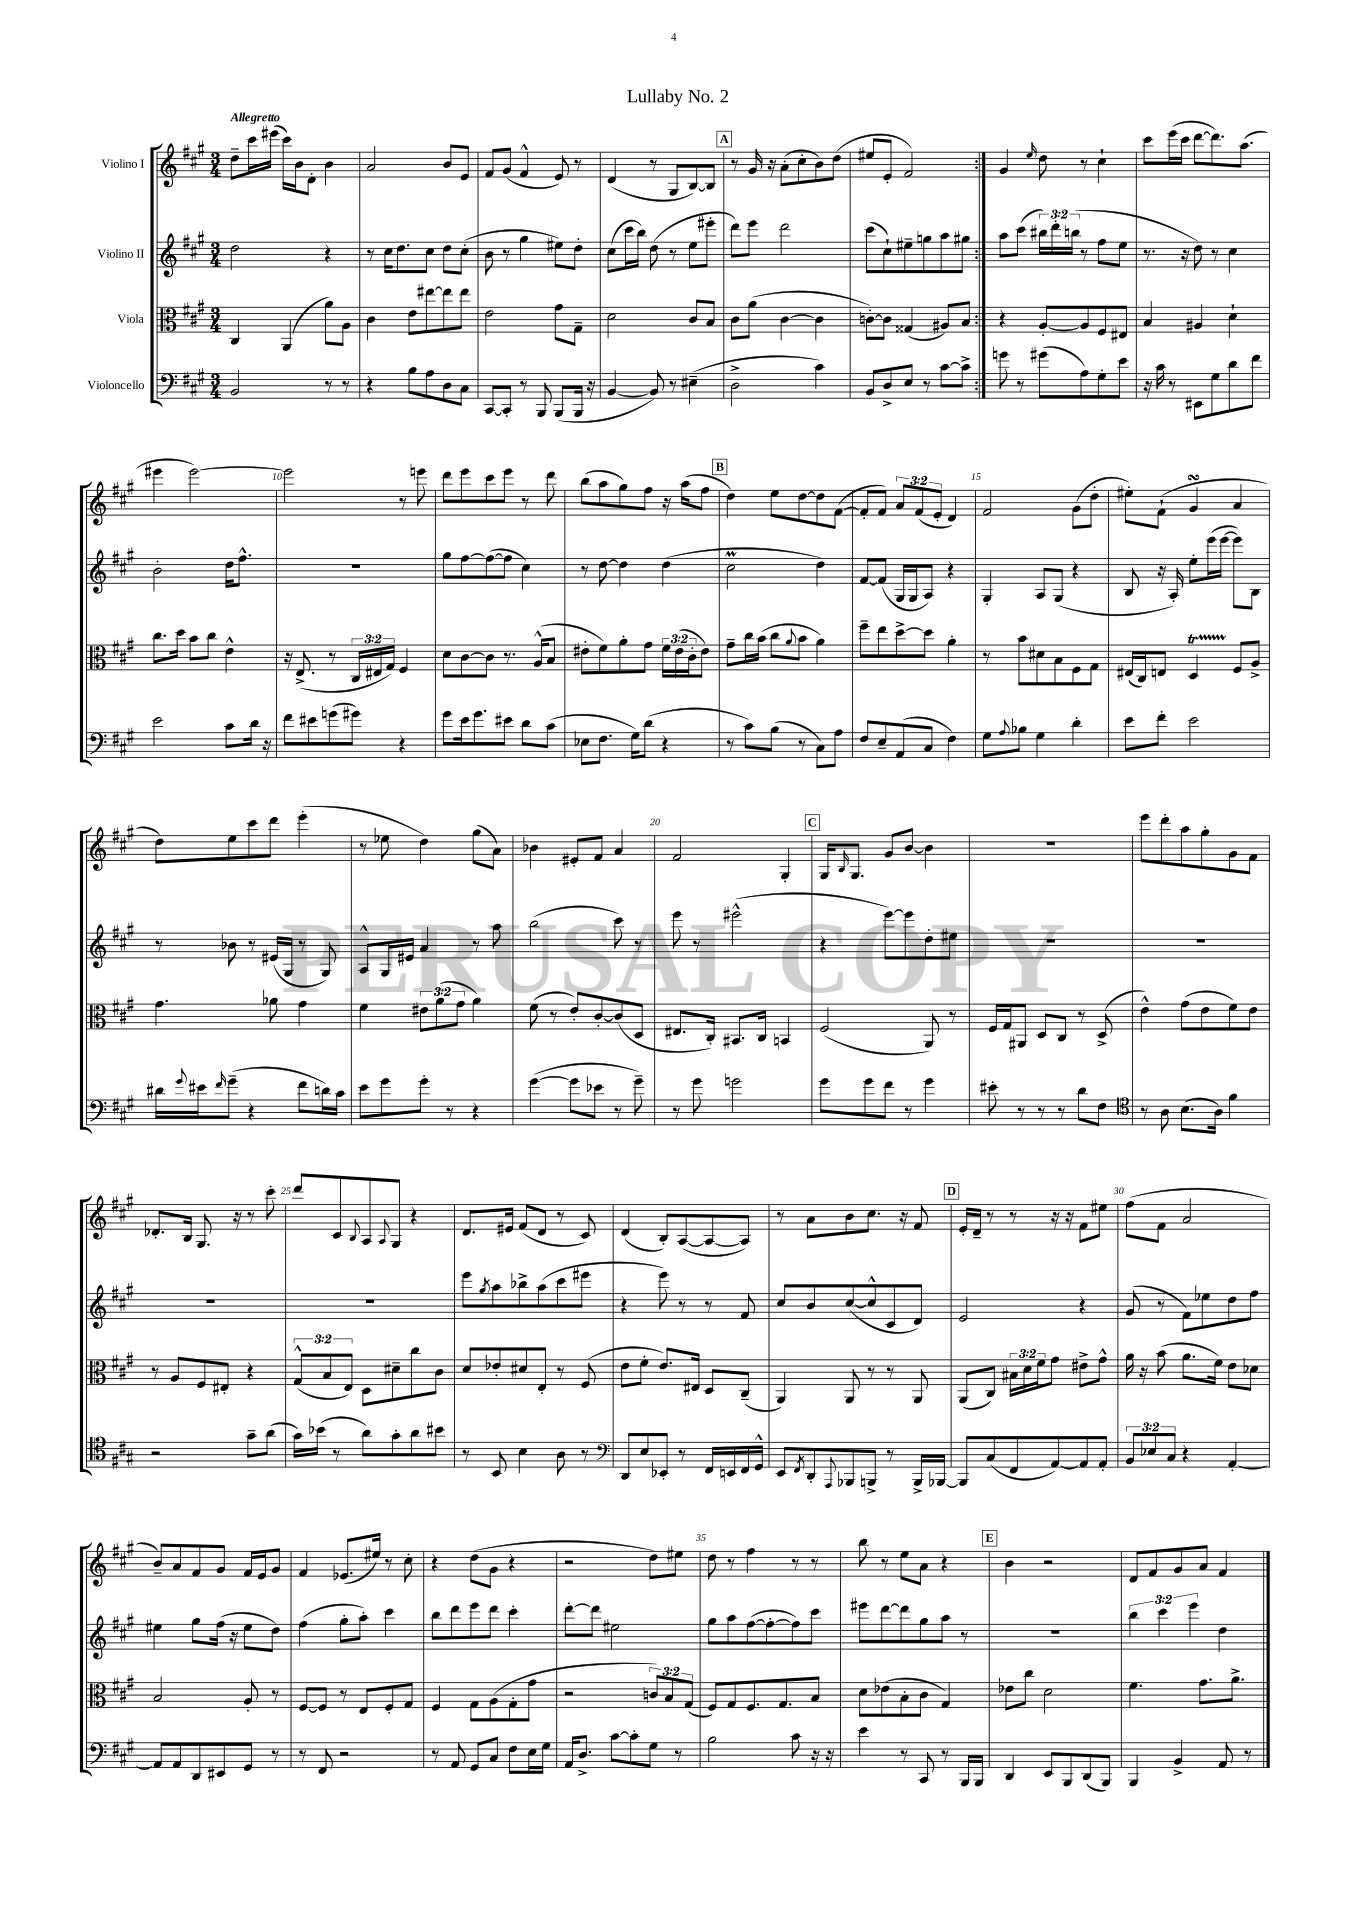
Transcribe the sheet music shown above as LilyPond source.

\header { title = "Lullaby No. 2" }
<<
\new StaffGroup <<
\new Staff = "s0" \with { instrumentName = "Violino I" } {
    \clef treble \key a \major \numericTimeSignature \time 3/4 \override Staff.TupletNumber.text = #tuplet-number::calc-fraction-text \tempo "Allegretto"
    \repeat volta 2 { d''8-- cis'''16 eis'''16( cis'''16) b'16 d'8-. b'4 |
    a'2 b'8 e'8 |
    fis'8 gis'8( fis'4-^ e'8) r8 |
    d'4( r8 gis8 b8~) b8 |
    \mark \markup { \box "A" } r8 gis'16 r16 a'8-.( cis''8-. b'8) d''8( |
    eis''8 e'8-. fis'2) | }
    gis'4 \grace { e''16 } d''8 r8 cis''4-! |
    cis'''8 e'''16( cis'''16 d'''8~ d'''8.) a''8.( |
    eis'''4 eis'''2~) |
    eis'''2 r8 e'''8 |
    d'''8 e'''8 cis'''8 e'''8 r8 d'''8 |
    b''8( a''8 gis''8) fis''8 r16 a''16( fis''8 |
    \mark \markup { \box "B" } d''4) e''8 d''8~ d''8 fis'8~( |
    fis'8-. fis'8) \tuplet 3/2 { a'8 fis'8( e'8-. } d'4) |
    fis'2 gis'8( d''8-. |
    eis''8-.) fis'8-!( gis'4\turn a'4 |
    d''8) e''8 cis'''8 d'''8 e'''4-.( |
    r8 ees''8 d''4) gis''8( a'8) |
    bes'4 eis'8-. fis'8 a'4 |
    fis'2 gis4-. |
    \mark \markup { \box "C" } gis16 \grace { b16 } gis8. gis'8 b'8~ b'4 |
    R2. |
    e'''8 d'''8-. a''8 gis''8-. gis'8 fis'8 |
    des'8.-. b16 gis8. r16 r8 cis'''8-. |
    d'''8 cis'8 \appoggiatura { b8 } a8 \appoggiatura { a8 } gis8 r4 |
    d'8. eis'16 fis'8( d'8 r8 cis'8) |
    d'4( b8-.) a8~( a8~ a8) |
    r8 a'8 b'8 cis''8. r16 fis'8 |
    \mark \markup { \box "D" } e'16-. d'16-- r8 r8 r16 r16 fis'8 eis''8 |
    fis''8( fis'8 a'2 |
    b'8--) a'8 fis'8 gis'8 fis'16 e'16 gis'8 |
    fis'4 ees'8.( eis''16) r8 cis''8-. |
    r4 d''8( gis'8 r4 |
    r2 d''8) eis''8 |
    d''8 r8 fis''4 r8 r8 |
    b''8 r8 e''8 a'8 r4 |
    \mark \markup { \box "E" } b'4 r2 |
    d'8 fis'8 gis'8 a'8 fis'4 \bar "|." |
}
\new Staff = "s1" \with { instrumentName = "Violino II" } {
    \clef treble \key a \major \numericTimeSignature \time 3/4 \override Staff.TupletNumber.text = #tuplet-number::calc-fraction-text
    \repeat volta 2 { d''2 r4 |
    r8 cis''16 d''8. cis''8 d''8 cis''8-.( |
    b'8 r8 gis''4 eis''8) d''8-. |
    cis''8( cis'''16 b''16) d''8( r8 e''8 eis'''8-. |
    \mark \markup { \box "A" } d'''8) e'''8 d'''2 |
    cis'''8( cis''8-!) eis''8-- g''8 a''8 gis''8 | }
    a''8 cis'''8( \tuplet 3/2 { bis''16) d'''16-. b''16( } r8 fis''8 e''8 |
    r8. r16 d''8) r8 cis''4 |
    b'2-. d''16 fis''8.-^ |
    R2. |
    gis''8 fis''8~ fis''8~( fis''8 cis''4) |
    r8 d''8~ d''4 d''4( |
    \mark \markup { \box "B" } cis''2\prall d''4) |
    fis'8~ fis'8( gis16 gis16 a8) r4 |
    gis4-. a8 gis8( r4 |
    b8 r16 a16-.) e''8-. e'''16( e'''16~ e'''8) b8 |
    r8 bes'8 r8 eis'16( gis16 r8 gis8) |
    a8-^ gis16 eis'16 a'4 r8 a''8 |
    b''2( cis'''8) r8 |
    e'''8 r8 eis'''2-^( |
    \mark \markup { \box "C" } r4 e'''8~) e'''8 d''8-. eis''8 |
    R2. |
    R2. |
    R2. |
    R2. |
    e'''8 \acciaccatura { gis''8 } a''8 bes''8-> a''8( cis'''8 eis'''8 |
    r4 e'''8) r8 r8 fis'8 |
    cis''8 b'8 cis''8~( cis''8-^ cis'8 d'8) |
    \mark \markup { \box "D" } e'2 r4 |
    gis'8( r8 fis'8) ees''8 d''8 fis''8 |
    eis''4 gis''8 fis''16( r16 eis''8 d''8) |
    fis''4( gis''8-. a''8-.) cis'''4 |
    b''8 d'''8 e'''8 d'''8 cis'''4-. |
    d'''8~-. d'''8 eis''2 |
    gis''8 a''8 fis''8~( fis''8~-. fis''8) cis'''8 |
    eis'''8 d'''8~ d'''8 gis''8 a''8 r8 |
    \mark \markup { \box "E" } R2. |
    \tuplet 3/2 { b''4 cis'''4 e'''4 } d''4 \bar "|." |
}
\new Staff = "s2" \with { instrumentName = "Viola" } {
    \clef alto \key a \major \numericTimeSignature \time 3/4 \override Staff.TupletNumber.text = #tuplet-number::calc-fraction-text
    \repeat volta 2 { cis4 a,4( a'8) a8 |
    cis'4 e'8 eis''8~ eis''8 eis''8 |
    e'2 gis'8 gis8-- |
    d'2 cis'8 b8 |
    \mark \markup { \box "A" } cis'8 a'8( cis'4~ cis'4 |
    c'8~-.) c'8 gisis4( ais8) b8 | }
    r4 a8~-. a8 fis8 eis8 |
    b4 ais4 d'4-! |
    cis''8. d''16 b'8 cis''8 e'4-^ |
    r16 e8.->( r8 \tuplet 3/2 { cis16 eis16 gis16) } fis4 |
    d'8 cis'8~ cis'8 r8. a16-^( b8 |
    eis'8-. fis'8) a'8-. gis'8 \tuplet 3/2 { fis'16 eis'16( cis'16-. } eis'8) |
    \mark \markup { \box "B" } gis'8-- cis''16 b'16( cis''8 \appoggiatura { a'8 } b'8 a'4) |
    fis''8-- e''8 d''8~-> d''8 a'4-. |
    r8 b'8 dis'8 b8 fis8 gis8 |
    eis16( cis16) e8 d4\startTrillSpan fis8\stopTrillSpan a8-> |
    gis'4. aes'8 gis'4 |
    fis'4 \tuplet 3/2 { eis'8 a'8( gis'8 } a'4) |
    fis'8( r8 e'8-.) cis'8~-. cis'8( d8 |
    eis8. cis16-.) bis,8. cis16 b,4 |
    \mark \markup { \box "C" } fis2( a,8) r8 |
    fis16 gis16 ais,8 d8 cis8 r8 d8->( |
    e'4-^) gis'8( e'8 fis'8) e'8 |
    r8 a8 fis8 eis8-. r4 |
    \tuplet 3/2 { gis8-^( b8 e8) } d8 dis'8-- cis''8 cis'8 |
    d'8 ees'8-. dis'8 e8-. r8 fis8( |
    e'8 fis'8-. e'8.) eis16 d8 cis8--( |
    a,4) a,8 r8 r8 a,8 |
    \mark \markup { \box "D" } a,8( cis8) \tuplet 3/2 { bis16 d'16 fis'16 } gis'8 eis'8-> gis'8-^ |
    a'16 r16 b'8( a'8. fis'16) e'8 des'8 |
    b2 a8-. r8 |
    fis8~ fis8 r8 e8 fis8-. gis8 |
    fis4 gis8 a8( gis8-. gis'8 |
    r2 \tuplet 3/2 { c'8) b8 gis8( } |
    fis8) gis8 fis8. gis8. b8 |
    d'8 ees'8( b8-. cis'8 gis4) |
    \mark \markup { \box "E" } ees'8 cis''8 d'2 |
    fis'4. gis'8. a'8.-> \bar "|." |
}
\new Staff = "s3" \with { instrumentName = "Violoncello" } {
    \clef bass \key a \major \numericTimeSignature \time 3/4 \override Staff.TupletNumber.text = #tuplet-number::calc-fraction-text
    \repeat volta 2 { b,2 r8 r8 |
    r4 b8 a8 d8 cis8 |
    cis,8~ cis,8-. r8 b,,8 b,,8( b,,16 r16 |
    b,4~ b,8) r8 eis4--( |
    \mark \markup { \box "A" } d2-> cis'4) |
    b,8 d8-> e8 r8 cis'8~ cis'8-> | }
    g'8 r8 gis'8( a8) gis8-. e'8 |
    r16 cis'16 r8 eis,8 gis8 d'8 fis'8 |
    e'2 cis'8 d'16 r16 |
    fis'8 eis'8 g'8( gis'8) r4 |
    gis'8 e'16 gis'8. eis'8 d'8 cis'8( |
    ees8 fis8. gis16) d'8( r4 |
    \mark \markup { \box "B" } r8 cis'8) b8( r8 cis8) a8 |
    fis8 e8-- a,8( cis8 fis4) |
    gis8 \appoggiatura { a8 } bes8 gis4 d'4-. |
    e'8 fis'8-. e'2 |
    dis'16 \appoggiatura { gis'8 } eis'16 \grace { fis'16 } gis'8--( r4 fis'8 d'16) cis'16 |
    e'8 gis'8 gis'8-. r8 r4 |
    gis'4~( gis'8 ees'8 r8 gis'8--) |
    r8 gis'8 g'2 |
    \mark \markup { \box "C" } gis'8 gis'8 fis'8 r8 gis'4 |
    eis'8-. r8 r8 r8 d'8 fis8 |
    \clef tenor r8 a8 b8.( a16) fis'4 |
    r2 gis'8-- a'8( |
    gis'16) bes'16( r8 a'8) gis'8-. a'8 bis'8 |
    r8 b,8 b4 a8 r8 |
    \clef bass d,8 e8 ees,8-. r8 fis,16 e,16 fis,16 gis,16-^ |
    e,8 \acciaccatura { fis,8 } d,8-. \appoggiatura { a,,8 } bes,,8 b,,8-> r8 b,,16-> bes,,16~ |
    \mark \markup { \box "D" } bes,,8 cis8( fis,8 a,8~) a,8 a,8-. |
    \tuplet 3/2 { b,8 ees8 cis8 } r4 a,4~-. |
    a,8 a,8 d,8 eis,8 gis,8 r8 |
    r8 fis,8 r2 |
    r8 a,8 gis,8 cis8 fis8 e16 gis16 |
    a,16 d8.-> cis'8~ cis'8-. gis8 r8 |
    b2 cis'8 r16 r16 |
    e'4 r8 cis,8 r8 b,,16 b,,16 |
    \mark \markup { \box "E" } d,4 e,8 b,,8 d,8( b,,8) |
    b,,4 b,4-> a,8 r8 \bar "|." |
}
>>
>>
\layout { \context { \Score \override BarNumber.break-visibility = ##(#f #t #t) barNumberVisibility = #(every-nth-bar-number-visible 5) } }
